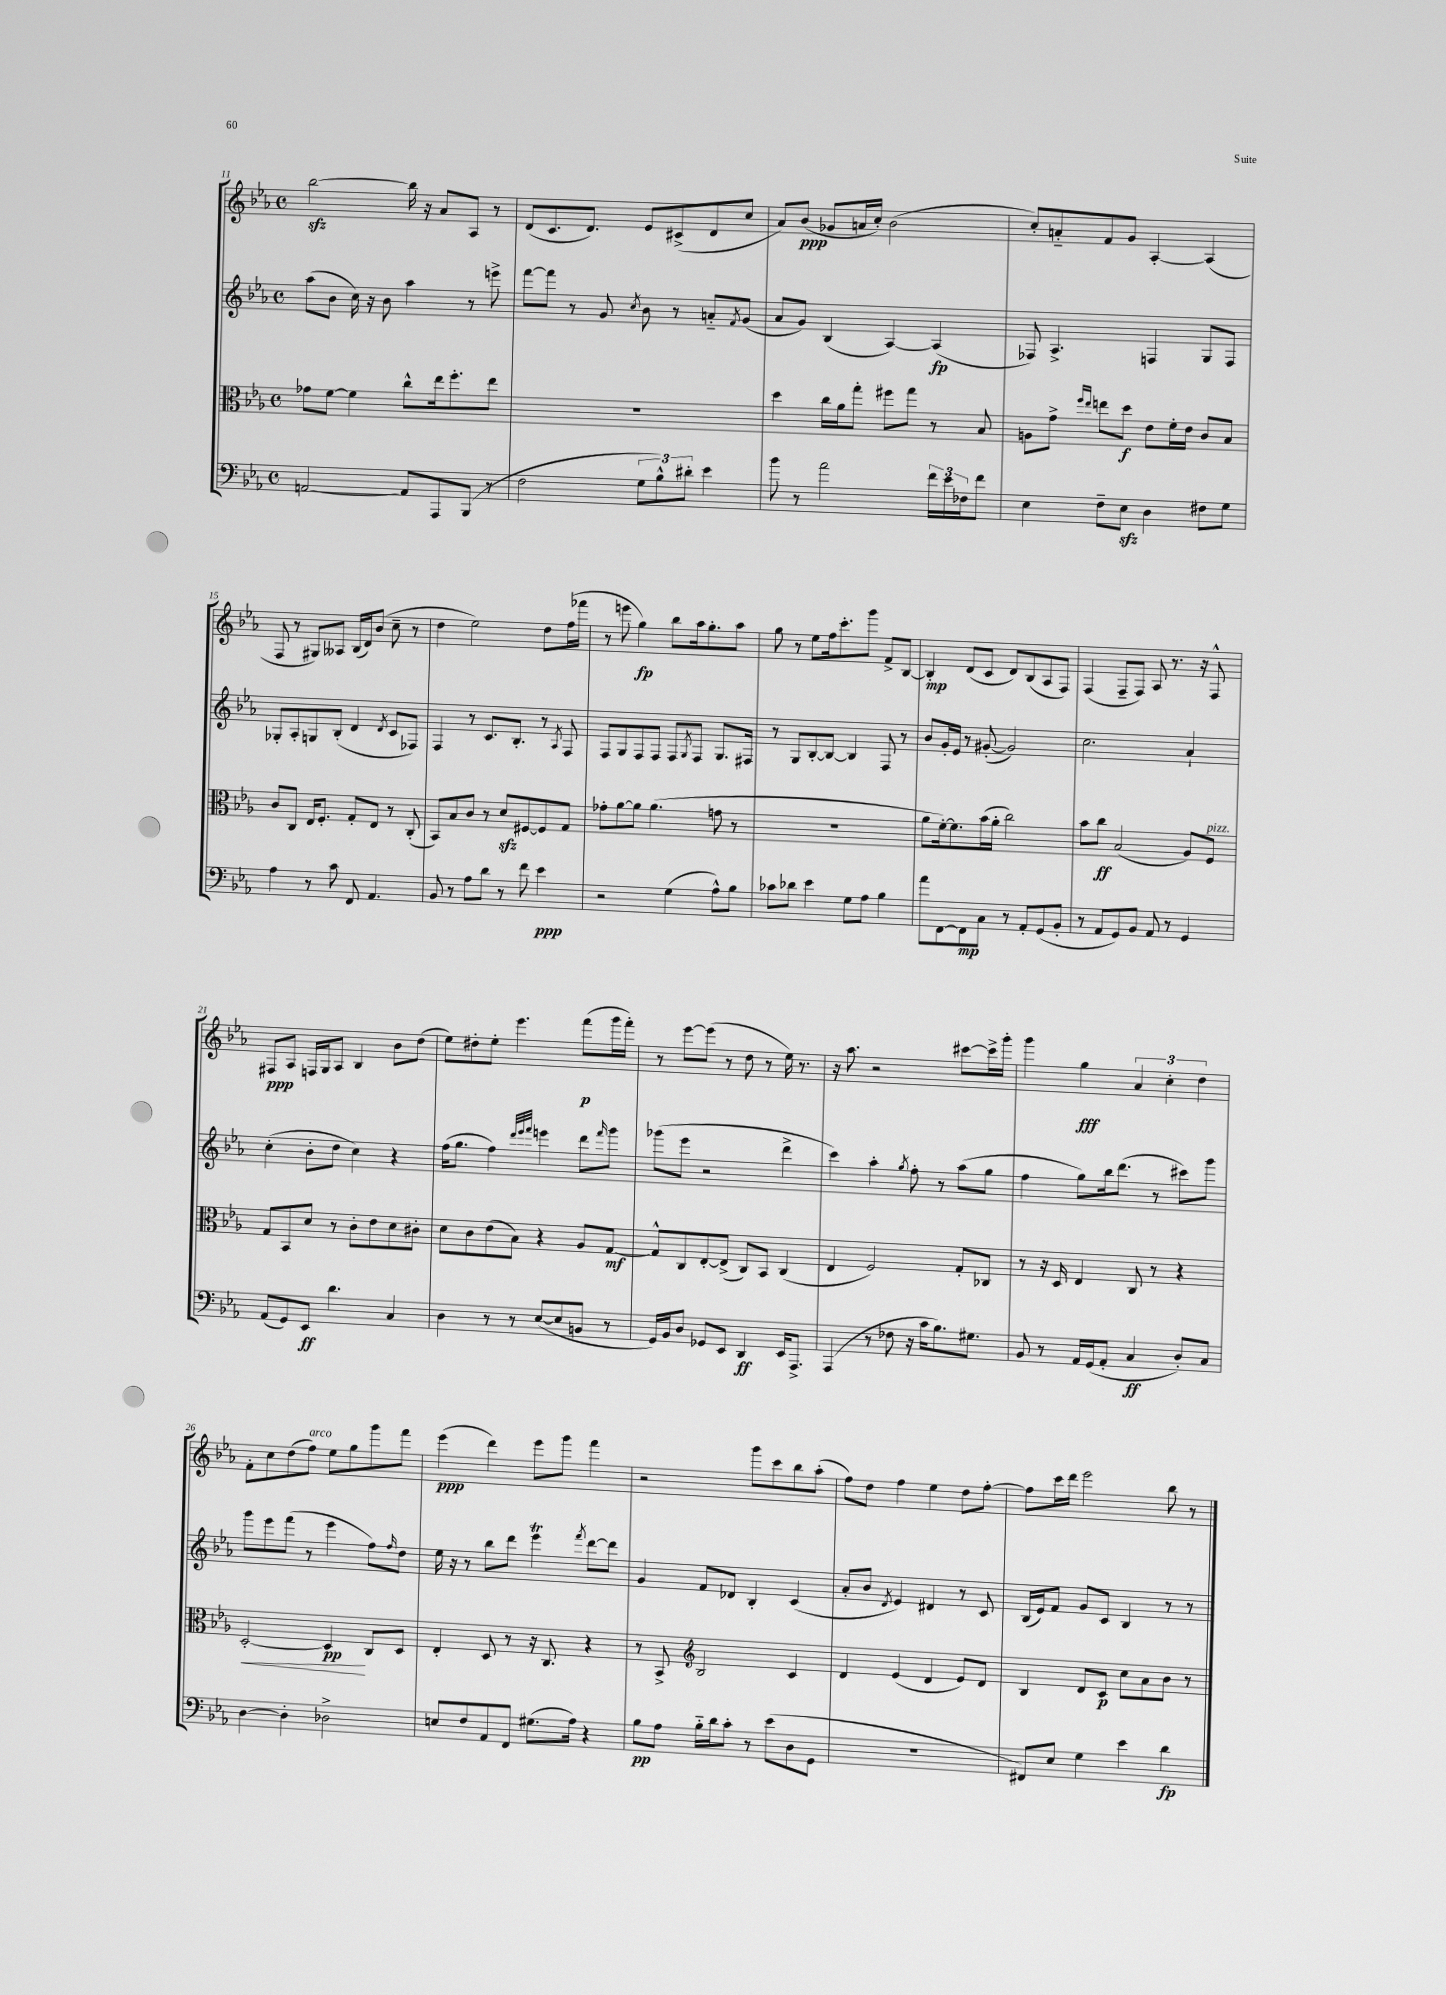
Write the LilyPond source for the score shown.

<<
\new StaffGroup <<
\new Staff = "s0" {
    \clef treble \key ees \major \defaultTimeSignature \time 4/4
    bes''2~\sfz bes''16 r16 aes'8 aes8 r8 |
    d'8( c'8. d'8.) ees'8 cis'8->( d'8 c''8 |
    aes'8) bes'8\ppp( ges'8 a'16 c''16-.) bes'2( |
    c''8-.) a'8-_ f'8 g'8 aes4~-. aes4( |
    f8 r8 gis8) aeses8 bes16( d'16) bes'8( c''8-- r8 |
    d''4 ees''2) d''8 f''16( fes'''16 |
    r8 e'''8 g''4\fp) bes''8 aes''16 g''8.-. aes''8 |
    g''8 r8 ees''8 f''16 c'''8.-. g'''8 f'8-> bes8~ |
    bes4-.\mp d'8( c'8 d'8) bes8( aes8 f8) |
    f4( f8-- f8) aes8 r8. r16 f8-^ |
    fis8\ppp aes8 f16 g16 aes8 bes4 bes'8 d''8( |
    ees''8) dis''8-. ees''8-. ees'''4. f'''8\p( g'''16 f'''16-.) |
    r8 ees'''8~ ees'''8( r8 d''8 r8 ees''16) r8. |
    r16 aes''8. r2 cis'''8~ cis'''16-> g'''16-. |
    g'''4 g''4\fff \tuplet 3/2 { aes'4 c''4-. d''4 } |
    f'8-. c''8 d''8( f''8^\markup { \italic "arco" }) ees''8 g''8 g'''8 f'''8 |
    ees'''4\ppp( d'''4) ees'''8 g'''8 f'''4 |
    r2 g'''8 c'''8 bes''8 aes''8-.( |
    f''8) d''8 f''4 ees''4 d''8 f''8~-. |
    f''8 c'''16 d'''16 ees'''2 bes''8 r8 \bar "|." |
}
\new Staff = "s1" {
    \clef treble \key ees \major \defaultTimeSignature \time 4/4
    aes''8( bes'8 c''16) r16 bes'8 aes''4 r8 e'''8-> |
    f'''8~ f'''8 r8 g'8 \acciaccatura { c''8 } bes'8 r8 a'8-_ \acciaccatura { f'8 } g'8( |
    aes'8 g'8) bes4( aes4~) aes4\fp( |
    fes8) aes4.-> f4 g8 f8 |
    ges8-. aes8-. g8 bes8-.( d'4 \acciaccatura { d'8 } c'8 fes8) |
    f4 r8 c'8. bes8.-. r8 \acciaccatura { aes8 } f8 |
    f8 g8 f8 f8 f8 \acciaccatura { g8 } f8 g8. fis16 |
    r8 g8 bes8~-. bes8~ bes4 f8 r8 |
    bes'8 g'16-. ees'16 r8 gis'8~-.( gis'2) |
    c''2. aes'4-! |
    c''4-.( bes'8-. d''8 c''4) r4 |
    f''16( g''8. f''4) \grace { d'''32 ees'''32 f'''32 } e'''4 d'''8 \grace { f'''16 } g'''8 |
    ges'''8( ees'''8 r2 d'''4-> |
    c'''4) aes''4-. \acciaccatura { g''8 } f''8-. r8 aes''8( g''8 |
    f''4 g''8) bes''16 d'''8.( r8 cis'''8) g'''8 |
    g'''8 ees'''8 f'''8( r8 ees'''4 f''8) \grace { f''16 } d''8 |
    ees''16 r16 r8 bes''8 d'''8 ees'''4\trill \acciaccatura { f'''8 } d'''8~ d'''8 |
    g'4 f'8 des'8 bes4-. c'4( |
    aes'8-. bes'8 \acciaccatura { d'8 } ees'4) dis'4 r8 c'8 |
    bes16( ees'16) f'8 g'8 c'8 bes4 r8 r8 \bar "|." |
}
\new Staff = "s2" {
    \clef alto \key ees \major \defaultTimeSignature \time 4/4
    ges'8 f'8~ f'4 c''8-^ ees''16 f''8.-. ees''8 |
    R1 |
    d''4 c''16 aes'16 g''8-. fis''8 g''8 r8 bes8 |
    a8 g'8-> \grace { f''16 ees''16 } e''8 d''8\f ees'8 f'16-. ees'16 c'8 bes8 |
    c'8 c8 ees16 f8.-. g8-. ees8 r8 c8-.( |
    bes,8) bes8 c'8 r8 d'8\sfz fis8~ fis8 g8 |
    ges'8-. aes'8~ aes'8 aes'4.( g'8 r8 |
    R1 |
    aes'8 f'16~-.) f'8. bes'16( aes'16-. c''2) |
    bes'8 c''8\ff bes2( aes8) f8^\markup { \italic "pizz." } |
    g8 bes,8 d'8 r8 c'8-. ees'8 d'8 cis'8-. |
    d'8 c'8 ees'8( bes8) r4 aes8 g8~\mf |
    g8-^ c8 ees8~-. ees8->( c8) bes,8 c4( |
    ees4 f2) g8-. ces8 |
    r8 r16 d16 ees4 c8 r8 r4 |
    d2~-.\< d4\pp\! c8 d8 |
    ees4-. d8 r8 r16 c8. r4 |
    r8 bes,8-> \clef treble bes2 c'4 |
    d'4 ees'4( d'4 ees'8) d'8 |
    bes4 d'8 c'8\p c''8 aes'8 bes'8 r8 \bar "|." |
}
\new Staff = "s3" {
    \clef bass \key ees \major \defaultTimeSignature \time 4/4
    a,2~ a,8 aes,,8 bes,,8( r8 |
    f2 \tuplet 3/2 { g8 bes8-^) dis'8-. } ees'4 |
    bes'8 r8 aes'2 \tuplet 3/2 { f'16 ees'16 fes16 } f'8 |
    ees4 f8-- ees8\sfz d4 fis8 g8 |
    aes4 r8 c'8 f,8 aes,4. |
    bes,8 r8 aes8 d'8 r8 f'8 ees'4\ppp |
    r2 g4( aes8-^) bes8 |
    ces'8 des'8 ees'4 g8 aes8 bes4 |
    aes'8 f,8~ f,8\mp c8 r8 aes,8-. g,8( bes,8-. |
    r8 aes,8 g,8) bes,8 aes,8 r8 g,4 |
    aes,8( g,8) ees,8\ff d'4. c4 |
    d4 r8 r8 ees8~( ees8 b,8 r8 |
    g,16) bes,16 d8 ges,8 ees,8 d,4\ff ees,16 aes,,8.-> |
    aes,,4( r8 fes8 r16 c'16 bes8.) gis8. |
    bes,8 r8 aes,16 g,16( aes,8-. c4\ff d8-.) c8 |
    d4~ d4-. des2-> |
    e8 f8 aes,8 f,8 gis8.( aes16) r4 |
    bes8\pp aes8 bes16-_ d'16 c'8-. r8 ees'8( d8 g,8 |
    R1 |
    fis,8) ees8 g4 ees'4 d'4\fp \bar "|." |
}
>>
>>
\layout { \context { \Score currentBarNumber = #11 } }
